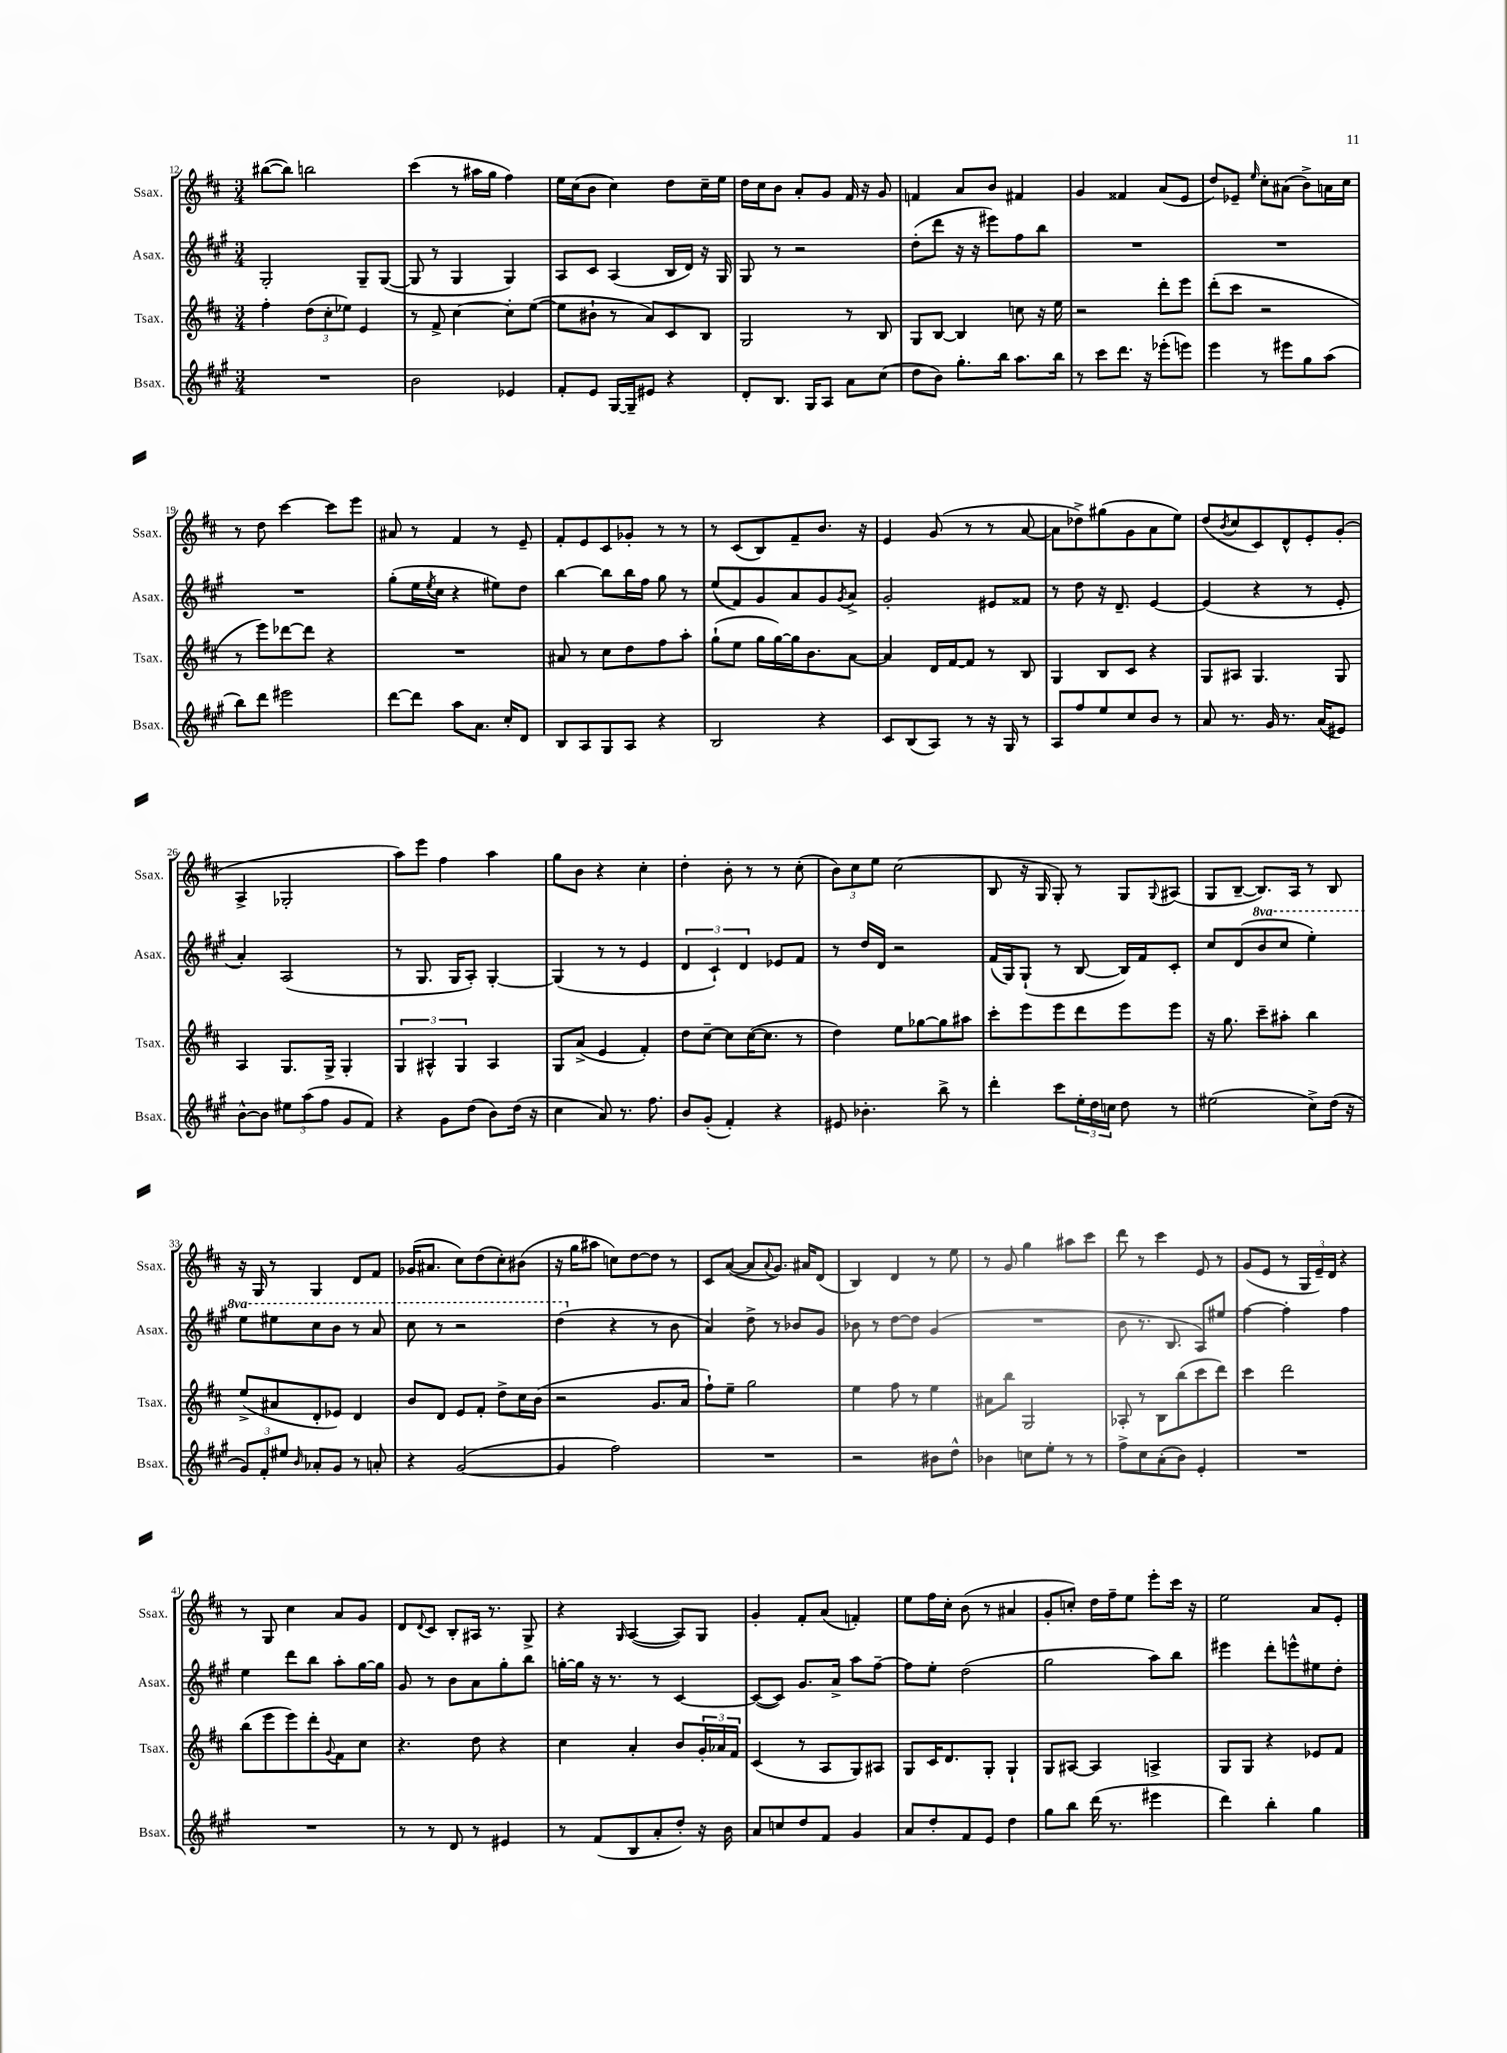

**kern	**kern	**kern	**kern
*staff4	*staff3	*staff2	*staff1
*clefG2	*clefG2	*clefG2	*clefG2
*k[f#c#g#]	*k[f#c#]	*k[f#c#g#]	*k[f#c#]
*M3/4	*M3/4	*M3/4	*M3/4
2.r	4ff#'	2G#'	([8bb#
.	.	.	8bb#])
.	(12dd	.	2bb
.	12cc#'	.	.
.	12ee-)	.	.
.	4e	8G#~	.
.	.	([8G#	.
=	=	=	=
2b	8r	8G#]	(4ccc#
.	8f#^	8r	.
.	[4cc#	4G#	8r
.	.	.	16aa#
.	.	.	16gg
4e-	8cc#']	4G#)	4ff#)
.	([8ee	.	.
=	=	=	=
8f#'	8ee]	8A	16ee
.	.	.	(16cc#
8e	8b#`	8c#	8b
[16G#	8r	(4A	4cc#)
16G#~]	.	.	.
8e#	8a)	.	.
4r	8c#	16B	8dd
.	.	16d)	.
.	8B	16r	16cc#~
.	.	16G#	16ee
=	=	=	=
8d'	2G	8G#	16dd
.	.	.	16cc#
8.B	.	8r	8b
.	.	2r	8a'
16G#	.	.	.
8A	.	.	8g
8a	8r	.	16f#
.	.	.	16r
(8cc#	8B	.	8g
=	=	=	=
8dd	8G	(8dd'	4f
8b)	[8B	8ddd	.
8.gg#'	4B]	16r	8a
.	.	16r	.
.	.	8eee#)	8b
16bb	.	.	.
8.aa	8cc	8ff#	4f#
.	16r	8bb	.
16bb	16ee	.	.
=	=	=	=
8r	2r	2.r	4g
8ccc#	.	.	.
8.ddd	.	.	4f##
16r	.	.	.
(8eee-'	8ddd'	.	(8a
8eee)	8eee	.	8e
=	=	=	=
4eee	(8ddd'	2.r	8dd)
.	8ccc#	.	8e-~
.	.	.	16qqee
8r	2r	.	8cc#'
8eee#	.	.	(8a#
8gg#	.	.	8b^)
(8aa	.	.	16a
.	.	.	16cc#
=	=	=	=
8bb)	8r	2.r	8r
8ddd	8eee)	.	8dd
2eee#	[8ddd-	.	[4ccc#
.	8ddd-]	.	.
.	4r	.	8ccc#]
.	.	.	8eee
=	=	=	=
[8ddd	2.r	(8gg#'	8a#
8ddd]	.	16ee	8r
.	.	8qee	.
.	.	16cc#	.
8aa	.	4r	4f#
8.a	.	.	.
.	.	8ee#)	8r
16cc#'	.	.	.
8d	.	8dd	8e~
=	=	=	=
8B	8a#	[4bb	8f#'
8A	8r	.	8e
8G#	8cc#	8bb]	8c#
8A	8dd	16bb	8g-'
.	.	16ff#	.
4r	8ff#	8gg#	8r
.	8aa'	8r	8r
=	=	=	=
2B	(8gg`	(8ee	8r
.	8ee	8f#)	(8c#
.	16gg	8g#	8B)
.	[16gg)	.	.
.	16gg]	8a	8f#~
.	8.b	.	.
4r	.	8g#	8.b
.	.	8qg#	.
.	[8a	8a^	.
.	.	.	16r
=	=	=	=
8c#	4a]	2g#'	4e
(8B	.	.	.
8A)	16d	.	(8g
.	[16f#	.	.
8r	8f#]	.	8r
16r	8r	8e#	8r
16G#	.	.	.
8r	8B	8f##	[8a
=	=	=	=
8A	4G	8r	8a]
8ff#	.	8dd	8dd-^)
8ee	8B	16r	(8gg#
.	.	8.d~	.
8cc#	8c#	.	8g
8b	4r	[4e	8a
8r	.	.	8ee)
=	=	=	=
8a	8G	(4e]	(8dd
.	.	.	8qb
8.r	8A#	.	8cc#
.	4.G	4r	8c#)
16g#	.	.	.
8.r	.	.	8d^^
.	.	8r	8e'
(16a	.	.	.
8e#)	8G	8e'	(8g'
=	=	=	=
[8b^^	4A	4a')	4A^
8b]	.	.	.
12ee#	8.G	(2A	2G-'
(12aa	.	.	.
12ff#	.	.	.
.	16G^	.	.
8g#	4G'	.	.
8f#)	.	.	.
=	=	=	=
4r	6G	8r	8aa)
.	.	8.G#	8eee
.	6A#^^	.	.
8g#	.	.	4ff#
.	.	16G#	.
.	6G	.	.
(8dd	.	8A')	.
8b)	4A#	[4G#'	4aa
(16dd	.	.	.
16r	.	.	.
=	=	=	=
4cc#	8G	(4G#]	8gg
.	(8a^	.	8b
8a)	4e	8r	4r
8.r	.	8r	.
.	4f#')	4e	4cc#'
8.ff#	.	.	.
=	=	=	=
8b	8dd	6d	4dd'
(8g#'	[8cc#~	.	.
.	.	6c#`)	.
4f#')	8cc#]	.	8b'
.	.	6d	.
.	([16cc#	.	8r
.	8.cc#]	.	.
4r	.	8e-	8r
.	8r	8f#	(8cc#'
=	=	=	=
8e#	4dd)	8r	12b)
.	.	.	12cc#
4.b-'	.	16dd	.
.	.	.	12ee
.	.	16d	.
.	8ee	2r	(2cc#
.	[8gg-	.	.
8bb^	8gg-]	.	.
8r	8aa#	.	.
=	=	=	=
4ddd'	8ccc#'	(16f#	8B
.	.	16G#)	.
.	8eee	(8G#`	16r
.	.	.	16G
8ccc#	8eee	8r	8G')
24ee'	8ddd	[8B	8r
24dd	.	.	.
24cc	.	.	.
8dd	8eee	16B])	8G
.	.	16f#	.
.	.	.	8qqG
8r	8eee	8c#'	(8A#
=	=	=	=
(2ee#	16r	8cc#	8G
.	8.gg	.	.
.	.	(8d	[8B~
.	8ccc#~	8bb	8.B])
.	8aa#'	8ccc#	.
.	.	.	16A
8cc#^)	4bb	4eee')	8r
(16dd	.	.	8B
16r	.	.	.
=	=	=	=
12g#)	(8ee^	8eee	16r
.	.	.	16G
12f#'	.	.	.
.	8a#	8eee#	8r
12ee#	.	.	.
16qqb	.	.	.
8a-'	8d'	8ccc#	4G
8g#	8e-)	8bb	.
8r	4d	8r	8d
8a'	.	8aa	8f#
=	=	=	=
4r	8b	8ccc#	(16g-
.	.	.	8.a#
.	8d	8r	.
([2g#	8e	2r	8cc#)
.	8f#'	.	(8dd
.	8dd^	.	8cc#')
.	16cc#	.	(8b#
.	(16b	.	.
=	=	=	=
4g#]	2r	(4ddd	16r
.	.	.	16gg
.	.	.	8aa#
2ff#)	.	4r	8cc)
.	.	.	[8dd
.	8.g	8r	8dd]
.	.	8b	8r
.	16a	.	.
=	=	=	=
2.r	8ff#`)	4a)	8c#
.	8ee~	.	([8a
.	2gg	8dd^	8a]
.	.	.	8qqa
.	.	8r	8.g)
.	.	8b-	.
.	.	.	16a#
.	.	8g#	(8d
=	=	=	=
2r	4ee	8b-	4B)
.	.	8r	.
.	8ff#	[8dd	4d
.	8r	8dd]	.
8b#	4ee	(4g#	8r
8dd^^	.	.	8ee
=	=	=	=
4b-	8a#	2.r	8r
.	8bb	.	8g
8cc	2G	.	4gg
8ee'	.	.	.
8r	.	.	8aa#
8r	.	.	8ccc#
=	=	=	=
8ff#^	8A-'	8b	8ddd
8cc#	8r	8.r	8r
(8a'	8B	.	4ccc#
.	.	8.B	.
8b)	(8bb	.	.
4e'	8ccc#	8A)	8e
.	8ddd)	8ee#	8r
=	=	=	=
2.r	4ccc#	[4ff#	(8g
.	.	.	8e
.	2ddd	4ff#']	8r
.	.	.	24G
.	.	.	24e~)
.	.	.	24d
.	.	4ff#	4r
=	=	=	=
2.r	(8bb	4ee	8r
.	8eee	.	8G
.	8eee)	8ddd	4cc#
.	8ddd'	8bb	.
.	8qqg	.	.
.	8f#	8aa'	8a
.	8cc#	[16gg#	8g
.	.	16gg#]	.
=	=	=	=
8r	4.r	8g#	8d
.	.	.	8qqd
8r	.	8r	8c#
8d	.	8b	8B'
8r	8dd	8a	16A#
.	.	.	8.r
4e#	4r	8gg#'	.
.	.	8bb	8G^
=	=	=	=
8r	4cc#	[16gg'	4r
.	.	16gg]	.
(8f#	.	16r	.
.	.	8.r	.
.	.	.	16qqG
8B	4a'	.	([4A
8a'	.	8r	.
8dd')	8b	[4c#	8A])
16r	24g'	.	8G
.	24a-	.	.
16b	.	.	.
.	24f#	.	.
=	=	=	=
8a	(4c#	(8c#_	4g'
8cc	.	8c#])	.
8dd	8r	8.g#	8f#'
8f#	8A	.	(8a
.	.	16a^	.
4g#	8G)	8aa	4f')
.	8A#	[8ff#~	.
=	=	=	=
8a	8G	8ff#]	8ee
8dd'	16c#	8ee'	16ff#
.	8.d	.	16cc#'
8f#	.	(2dd	(8b
8e	8G'	.	8r
4dd	4G`	.	4a#
=	=	=	=
8gg#	8G	2gg#	8g'
8bb	[8A#	.	8cc')
(16ddd	4A#]	.	16dd
8.r	.	.	16ff#~
.	.	.	8ee
4eee#	4A^	8aa)	8eee'
.	.	8bb	16ccc#
.	.	.	16r
=	=	=	=
4ddd)	8G	4eee#	2ee
.	8G	.	.
4bb'	4r	8ddd'	.
.	.	8eee^^	.
4gg#	8e-	8ee#	8a
.	8f#	8dd'	8e'
==	==	==	==
*-	*-	*-	*-
